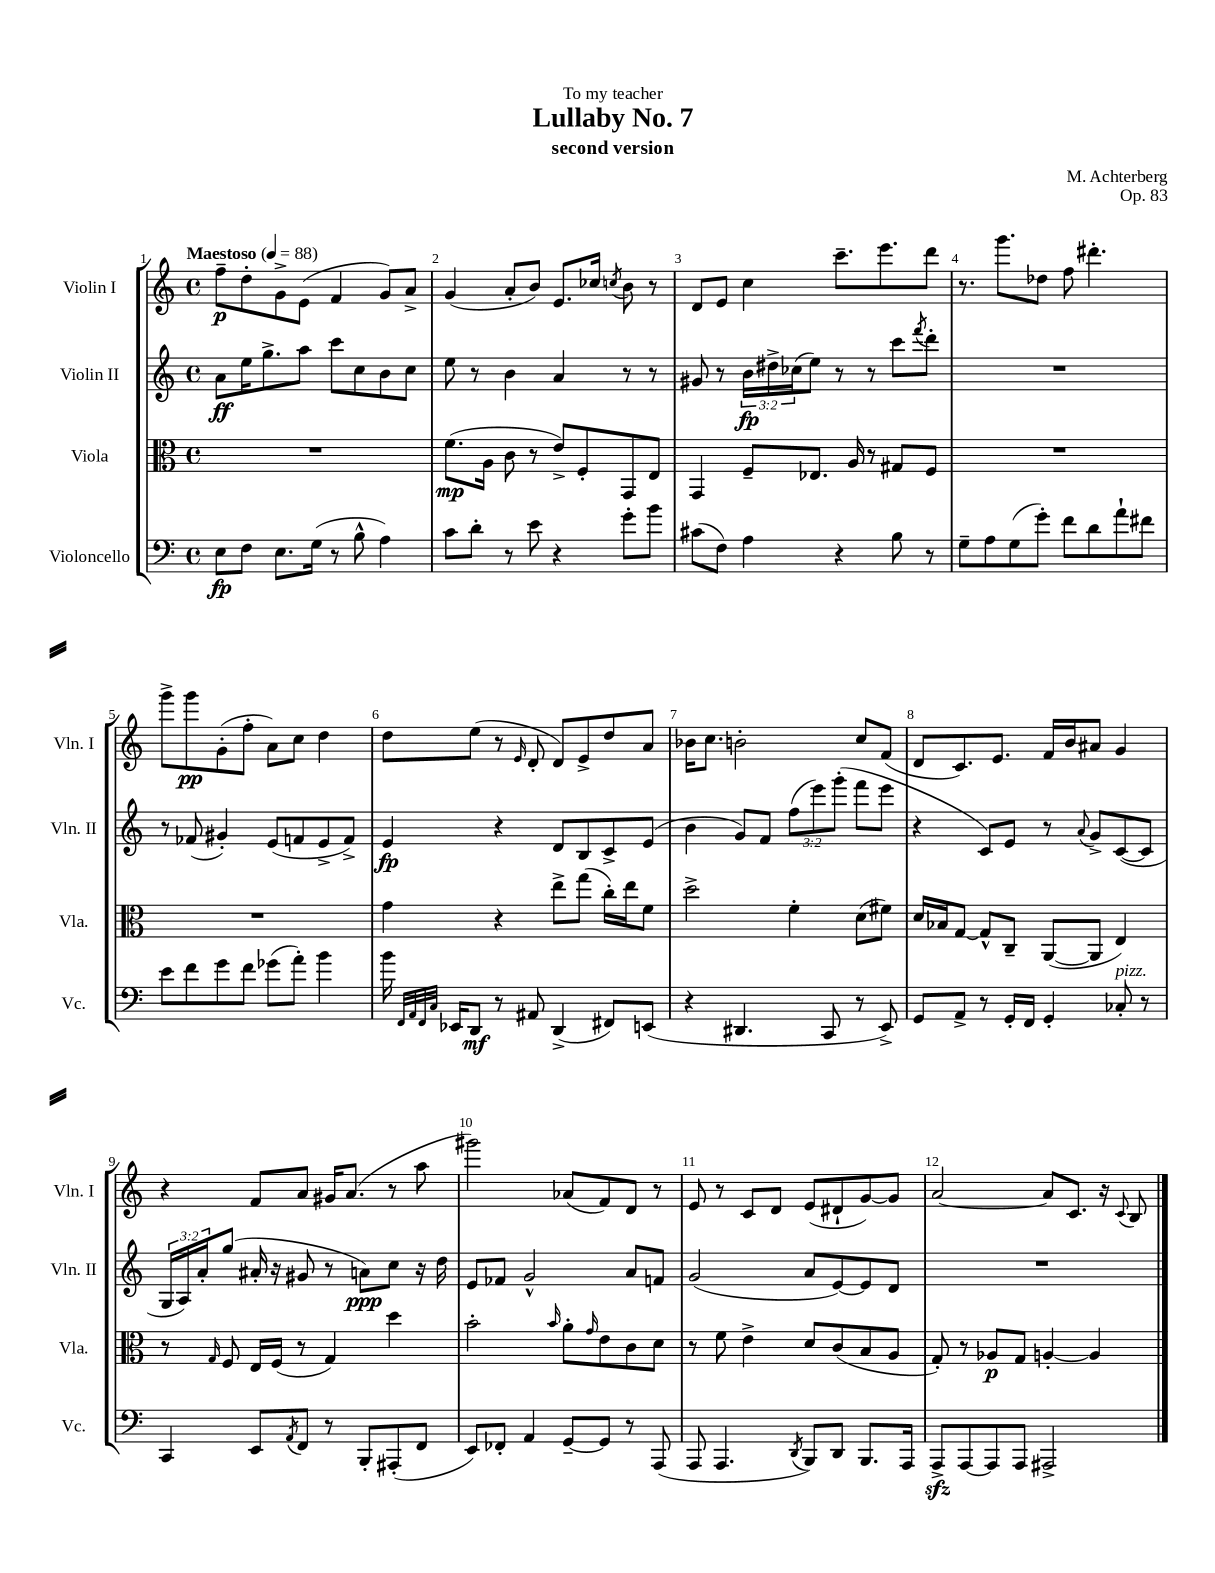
\header { title = "Lullaby No. 7" composer = "M. Achterberg" subtitle = "second version" dedication = "To my teacher" opus = "Op. 83" }
<<
\new StaffGroup <<
\new Staff = "s0" \with { instrumentName = "Violin I" shortInstrumentName = "Vln. I" } {
    \clef treble \key c \major \defaultTimeSignature \time 4/4 \tempo "Maestoso" 4 = 88
    f''8--\p d''8-. g'8-> e'8( f'4 g'8) a'8-> |
    g'4( a'8-. b'8) e'8. ces''16 \acciaccatura { c''8 } b'8 r8 |
    d'8 e'8 c''4 c'''8.-- e'''8. d'''8 |
    r8. g'''8. des''8 f''8 dis'''4.-. |
    g'''8-> g'''8\pp g'8-.( f''8-. a'8) c''8 d''4 |
    d''8 e''8( r8 \grace { e'16 } d'8-. d'8) e'8-> d''8 a'8 |
    bes'16 c''8. b'2-. c''8 f'8( |
    d'8 c'8.) e'8. f'16 b'16 ais'8 g'4 |
    r4 f'8 a'8 gis'16 a'8.( r8 a''8 |
    gis'''2) aes'8( f'8) d'8 r8 |
    e'8 r8 c'8 d'8 e'8( dis'8-! g'8~) g'8 |
    a'2~ a'8 c'8. r16 \appoggiatura { c'8 } b8 \bar "|." |
}
\new Staff = "s1" \with { instrumentName = "Violin II" shortInstrumentName = "Vln. II" } {
    \clef treble \key c \major \defaultTimeSignature \time 4/4 \override Staff.TupletNumber.text = #tuplet-number::calc-fraction-text
    a'8\ff e''16 g''8.-> a''8 c'''8 c''8 b'8 c''8 |
    e''8 r8 b'4 a'4 r8 r8 |
    gis'8 r8 \tuplet 3/2 { b'16\fp dis''16-> ces''16( } e''8) r8 r8 c'''8 \acciaccatura { f'''8 } d'''8-. |
    R1 |
    r8 fes'8( gis'4-.) e'8( f'8 e'8-> f'8->) |
    e'4\fp r4 d'8 b8 c'8-> e'8( |
    b'4 g'8) f'8 \tuplet 3/2 { f''8( e'''8) g'''8-.( } f'''8 e'''8 |
    r4 c'8) e'8 r8 \appoggiatura { a'8 } g'8-> c'8~( c'8 |
    \tuplet 3/2 { g16 a16) a'16-. } g''8( ais'16-. r16 gis'8 r8 a'8\ppp) c''8 r16 d''16 |
    e'8 fes'8 g'2-^ a'8 f'8 |
    g'2( a'8 e'8~) e'8 d'8 |
    R1 \bar "|." |
}
\new Staff = "s2" \with { instrumentName = "Viola" shortInstrumentName = "Vla." } {
    \clef alto \key c \major \defaultTimeSignature \time 4/4
    R1 |
    f'8.\mp( a16 c'8 r8 e'8->) f8-. g,8 e8 |
    g,4 f8-- ees8. a16 r8 gis8 f8 |
    R1 |
    R1 |
    g'4 r4 e''8-> g''8( c''16-.) e''16 f'8 |
    d''2-> f'4-. d'8( fis'8) |
    d'16 bes16 g8~ g8-^ c8-- a,8~( a,8 e4) |
    r8 \grace { g16 } f8 e16 f16( r8 g4) d''4 |
    b'2-. \grace { b'16 } a'8-. \grace { g'16 } e'8 c'8 d'8 |
    r8 f'8 e'4-> d'8 c'8( b8 a8 |
    g8-.) r8 aes8\p g8 a4~-. a4 \bar "|." |
}
\new Staff = "s3" \with { instrumentName = "Violoncello" shortInstrumentName = "Vc." } {
    \clef bass \key c \major \defaultTimeSignature \time 4/4
    e8\fp f8 e8. g16( r8 b8-^ a4) |
    c'8 d'8-. r8 e'8 r4 g'8-. b'8 |
    cis'8( f8) a4 r4 b8 r8 |
    g8-- a8 g8( g'8-.) f'8 d'8 a'8-! fis'8 |
    e'8 f'8 g'8 f'8 ges'8( a'8-.) b'4 |
    b'16 \grace { f,32 a,32 f,32 c32 } ees,16 d,8\mf r8 ais,8 d,4->( fis,8) e,8( |
    r4 dis,4. c,8 r8 e,8->) |
    g,8 a,8-> r8 g,16-. f,16 g,4-. ces8-.^\markup { \italic "pizz." } r8 |
    c,4 e,8 \acciaccatura { a,8 } f,8 r8 b,,8-. ais,,8-.( f,8 |
    e,8) fes,8-. a,4 g,8~-- g,8 r8 a,,8( |
    a,,8 a,,4. \acciaccatura { d,8 } b,,8) d,8 b,,8. a,,16 |
    a,,8->\sfz a,,8~ a,,8 a,,8 ais,,2-> \bar "|." |
}
>>
>>
\layout { \context { \Score \override BarNumber.break-visibility = ##(#f #t #t) barNumberVisibility = #all-bar-numbers-visible } }
